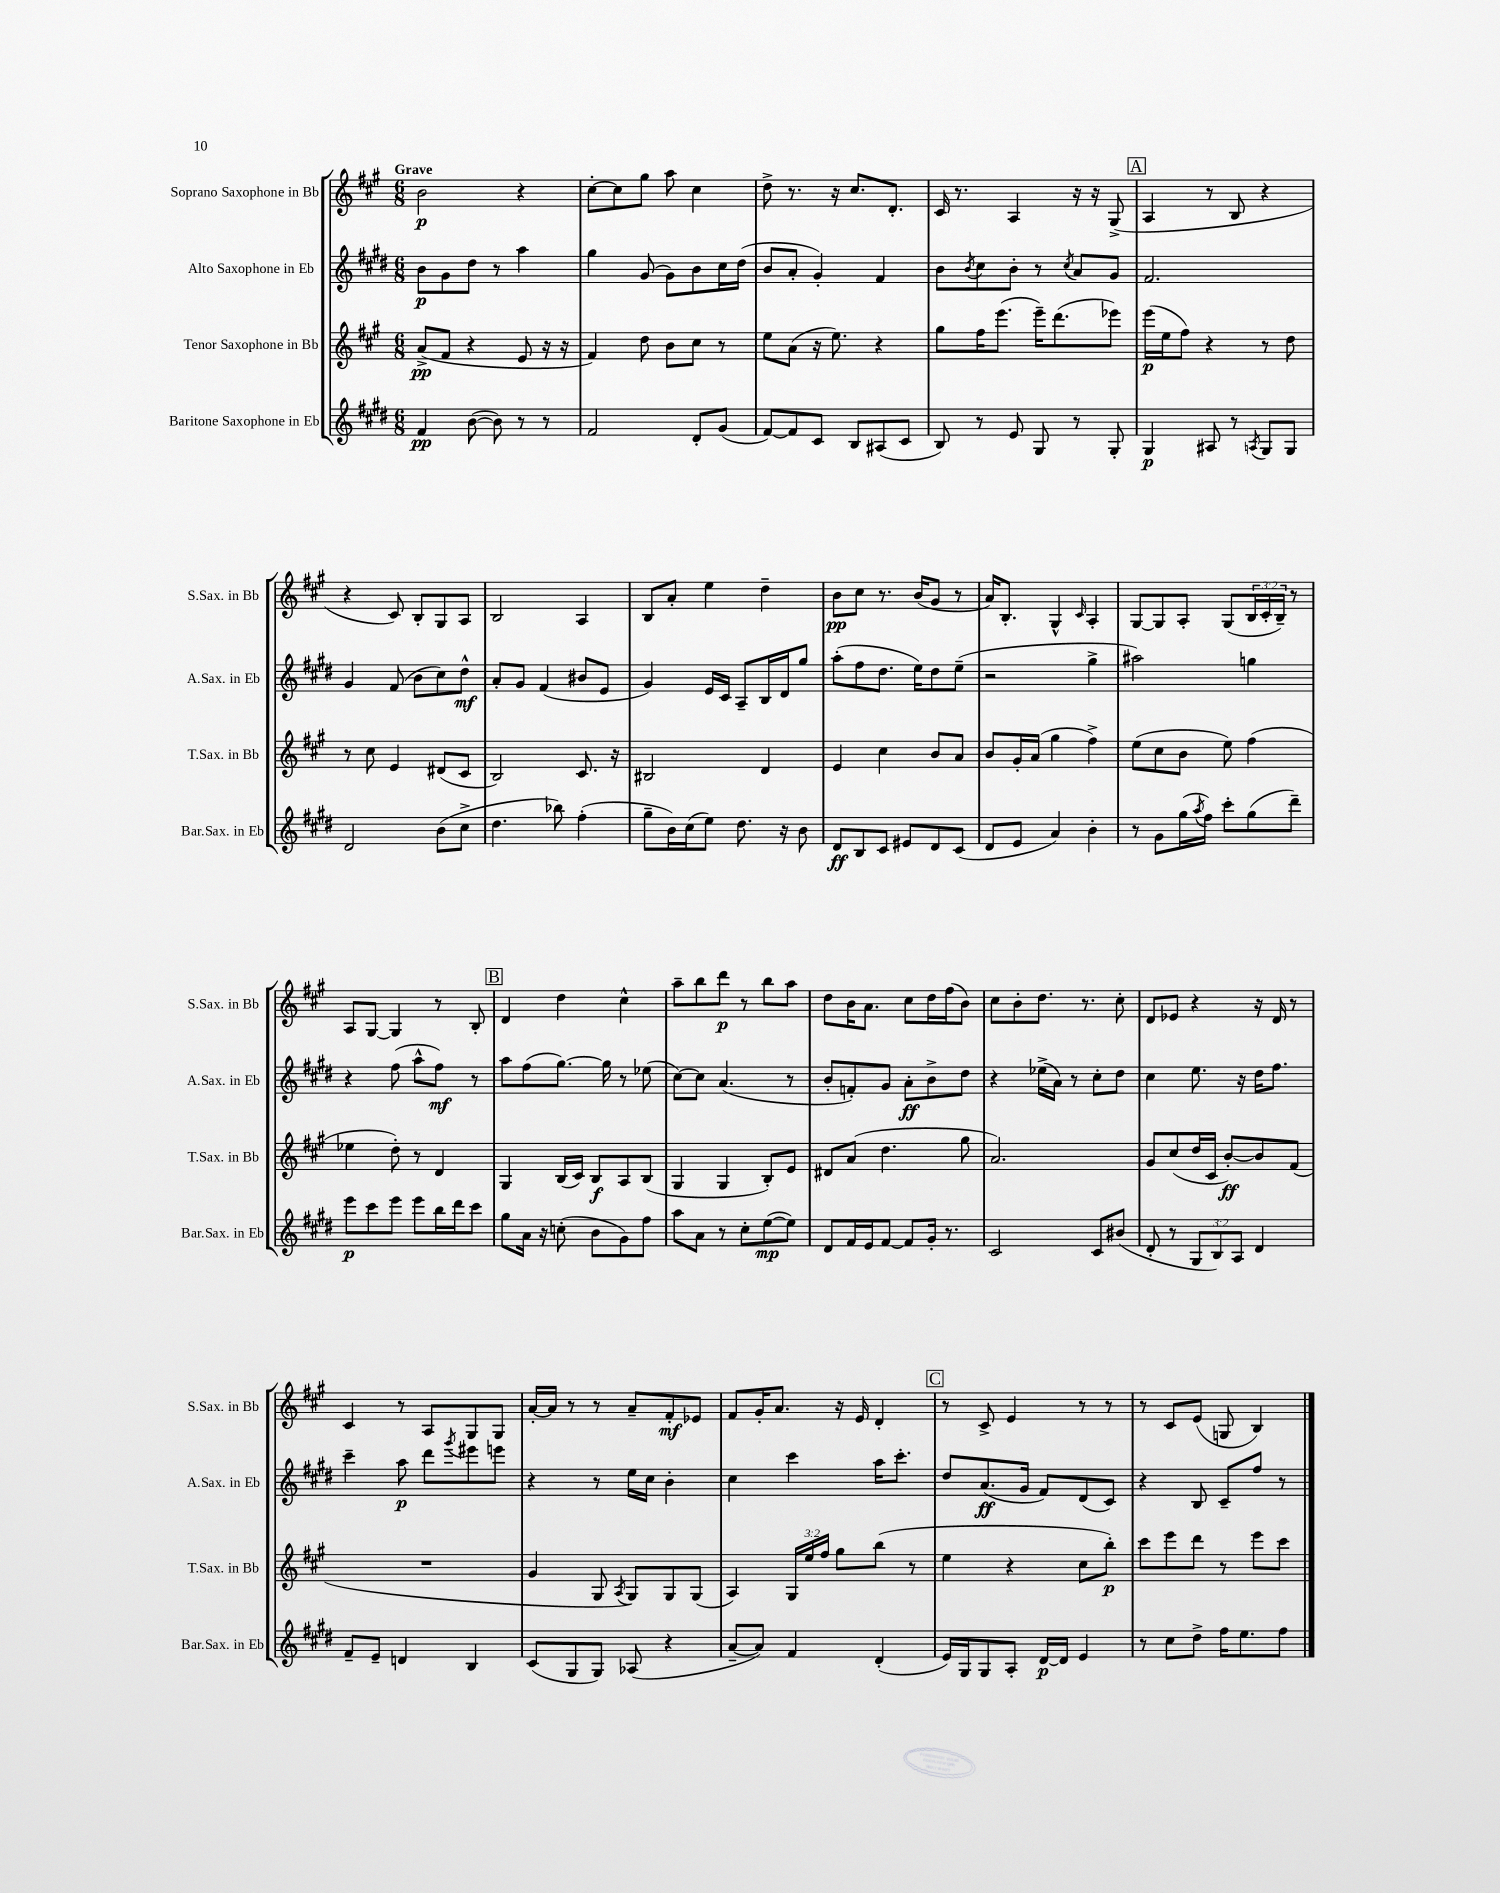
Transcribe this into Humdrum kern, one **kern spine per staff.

**kern	**kern	**kern	**kern
*staff4	*staff3	*staff2	*staff1
*clefG2	*clefG2	*clefG2	*clefG2
*k[f#c#g#d#]	*k[f#c#g#]	*k[f#c#g#d#]	*k[f#c#g#]
*M6/8	*M6/8	*M6/8	*M6/8
4f#	(8a^	8b	2b
.	8f#	8g#	.
([8b	4r	8dd#	.
8b])	.	8r	.
8r	8e	4aa	4r
8r	16r	.	.
.	16r	.	.
=	=	=	=
2f#	4f#)	4gg#	[8cc#'
.	.	.	8cc#]
.	8dd	(8g#	8gg#
.	8b	8g#)	8aa
8d#'	8cc#	8b	4cc#
(8g#	8r	16cc#	.
.	.	(16dd#	.
=	=	=	=
[8f#)	8ee	8b	8dd^
8f#]	(8a	8a'	8.r
8c#	16r	4g#')	.
.	8.ee)	.	16r
8B	.	.	8.cc#
(8A#	4r	4f#	.
.	.	.	8.d'
8c#	.	.	.
=	=	=	=
8B)	8gg#	8b	16c#
.	.	.	8.r
.	.	8qb	.
8r	16ff#	8cc#	.
.	(8.eee	.	.
8e	.	8b'	4A
8G#	16eee~)	8r	.
.	(8.ddd	.	.
.	.	8qcc#	.
8r	.	8a	16r
.	.	.	16r
8G#'	8eee-)	8g#	(8G#^
=	=	=	=
4G#	(16eee	2.f#	4A
.	16ee	.	.
.	8ff#)	.	.
8A#	4r	.	8r
8r	.	.	8B
8qA	.	.	.
8G#	8r	.	4r
8G#	8dd	.	.
=	=	=	=
2d#	8r	4g#	4r
.	8cc#	.	.
.	4e	(8f#	8c#)
.	.	8b	8B'
(8b	(8d#	8cc#)	8G#
8cc#^	8c#	8dd#^^	8A
=	=	=	=
4.dd#	2B)	8a'	2B
.	.	8g#	.
.	.	(4f#	.
8bb-)	.	.	.
(4ff#'	8.c#	8b#	4A
.	.	8e	.
.	16r	.	.
=	=	=	=
8gg#~	2B#	4g#)	8B
16b)	.	.	8a'
(16cc#	.	.	.
8ee)	.	16e	4ee
.	.	16c#	.
8.dd#	.	8A~	.
.	4d	16B	4dd~
16r	.	16d#	.
8b	.	8gg#	.
=	=	=	=
8d#	4e	(8aa'	8b
8B	.	8ff#	8cc#
8c#	4cc#	8.dd#	8.r
8e#	.	.	.
.	.	16ee)	(16b
8d#	8b	8dd#	8g#
(8c#	8a	(8ee~	8r
=	=	=	=
8d#	8b	2r	16a)
.	.	.	8.B'
8e	16g#'	.	.
.	(16a	.	.
4a)	4gg#	.	4G#^^
.	.	.	16qqc#
4b'	4ff#^)	4gg#^	4A'
=	=	=	=
8r	(8ee	2aa#)	[8G#
8g#	8cc#	.	8G#]
(16gg#	8b	.	8A'
8qaa	.	.	.
16ff#)	.	.	.
8ccc#'	8ee)	.	(8G#
(8gg#	(4ff#	4gg	24B
.	.	.	24c#'
.	.	.	24B~)
8ddd#~)	.	.	8r
=	=	=	=
8eee	4ee-	4r	8A
8ccc#	.	.	[8G#
8eee	8dd')	(8ff#	4G#]
8eee	8r	8aa^^	.
16bb	4d	8ff#)	8r
16ddd#	.	.	.
8ccc#	.	8r	8B'
=	=	=	=
8gg#	4G#	8aa	4d
16a	.	(8ff#	.
16r	.	.	.
(8cc'	(16B	[8.gg#)	4dd
.	16c#)	.	.
8b	8B	.	.
.	.	16gg#]	.
8g#)	8A	8r	4cc#^^
8ff#	(8B	(8ee-	.
=	=	=	=
8aa	4G#	[8cc#)	8aa~
8a	.	8cc#]	8bb
8r	4G#	(4.a	8ddd
8cc#'	.	.	8r
([8ee	8B')	.	8bb
8ee])	8e	8r	8aa
=	=	=	=
8d#	8d#	8b'	8dd
16f#	(8a	8f')	16b
16e	.	.	8.a
[8f#	4.dd	8g#	.
8f#]	.	8a'	8cc#
16g#'	.	8b^	16dd
8.r	.	.	(16ff#
.	8gg#	8dd#	8b)
=	=	=	=
2c#	2.a)	4r	8cc#
.	.	.	8b'
.	.	(16ee-^	8.dd
.	.	16a)	.
.	.	8r	.
.	.	.	8.r
8c#	.	8cc#'	.
(8b#	.	8dd#	8cc#'
=	=	=	=
8d#'	8g#	4cc#	8d
8r	(8cc#	.	8e-
12G#	16dd	8.ee	4r
.	16c#	.	.
12B)	.	.	.
.	[8b')	.	.
12A	.	.	.
.	.	16r	.
4d#	8b]	16dd#	16r
.	.	8.ff#	16d
.	(8f#	.	8r
=	=	=	=
8f#~	2.r	4ccc#~	4c#
8e~	.	.	.
4d	.	8aa	8r
.	.	8ddd#	8A
.	.	8qggg#	.
4B	.	8eee#	8G#
.	.	8eee	8G#
=	=	=	=
(8c#	4g#	4r	[16a'
.	.	.	16a]
8G#	.	.	8r
8G#)	8G#	8r	8r
.	8qA	.	.
(8A-	8G#)	16ee	8a~
.	.	16cc#	.
4r	8G#	4b'	8f#'
.	(8G#	.	8e-
=	=	=	=
[8a~	4A)	4cc#	8f#
8a])	.	.	16g#'
.	.	.	8.a
4f#	24G#	4ccc#	.
.	24ee	.	.
.	24ff#	.	.
.	8gg#	.	16r
.	.	.	16e
(4d#'	(8bb	16aa	4d'
.	.	8.ccc#'	.
.	8r	.	.
=	=	=	=
16e)	4ee	8dd#	8r
16G#	.	.	.
8G#	.	(8.a	8c#^
8A'	4r	.	4e
.	.	16g#	.
[16d#	.	8f#)	.
16d#]	.	.	.
4e	8cc#	(8d#	8r
.	8bb')	8c#)	8r
=	=	=	=
8r	8ccc#	4r	8r
8cc#	8eee	.	8c#
8dd#^	8ddd	8B	(8e
16ff#	8r	8c#~	8G
8.ee	.	.	.
.	8eee	8ff#	4B)
8ff#	8ccc#	8r	.
==	==	==	==
*-	*-	*-	*-
